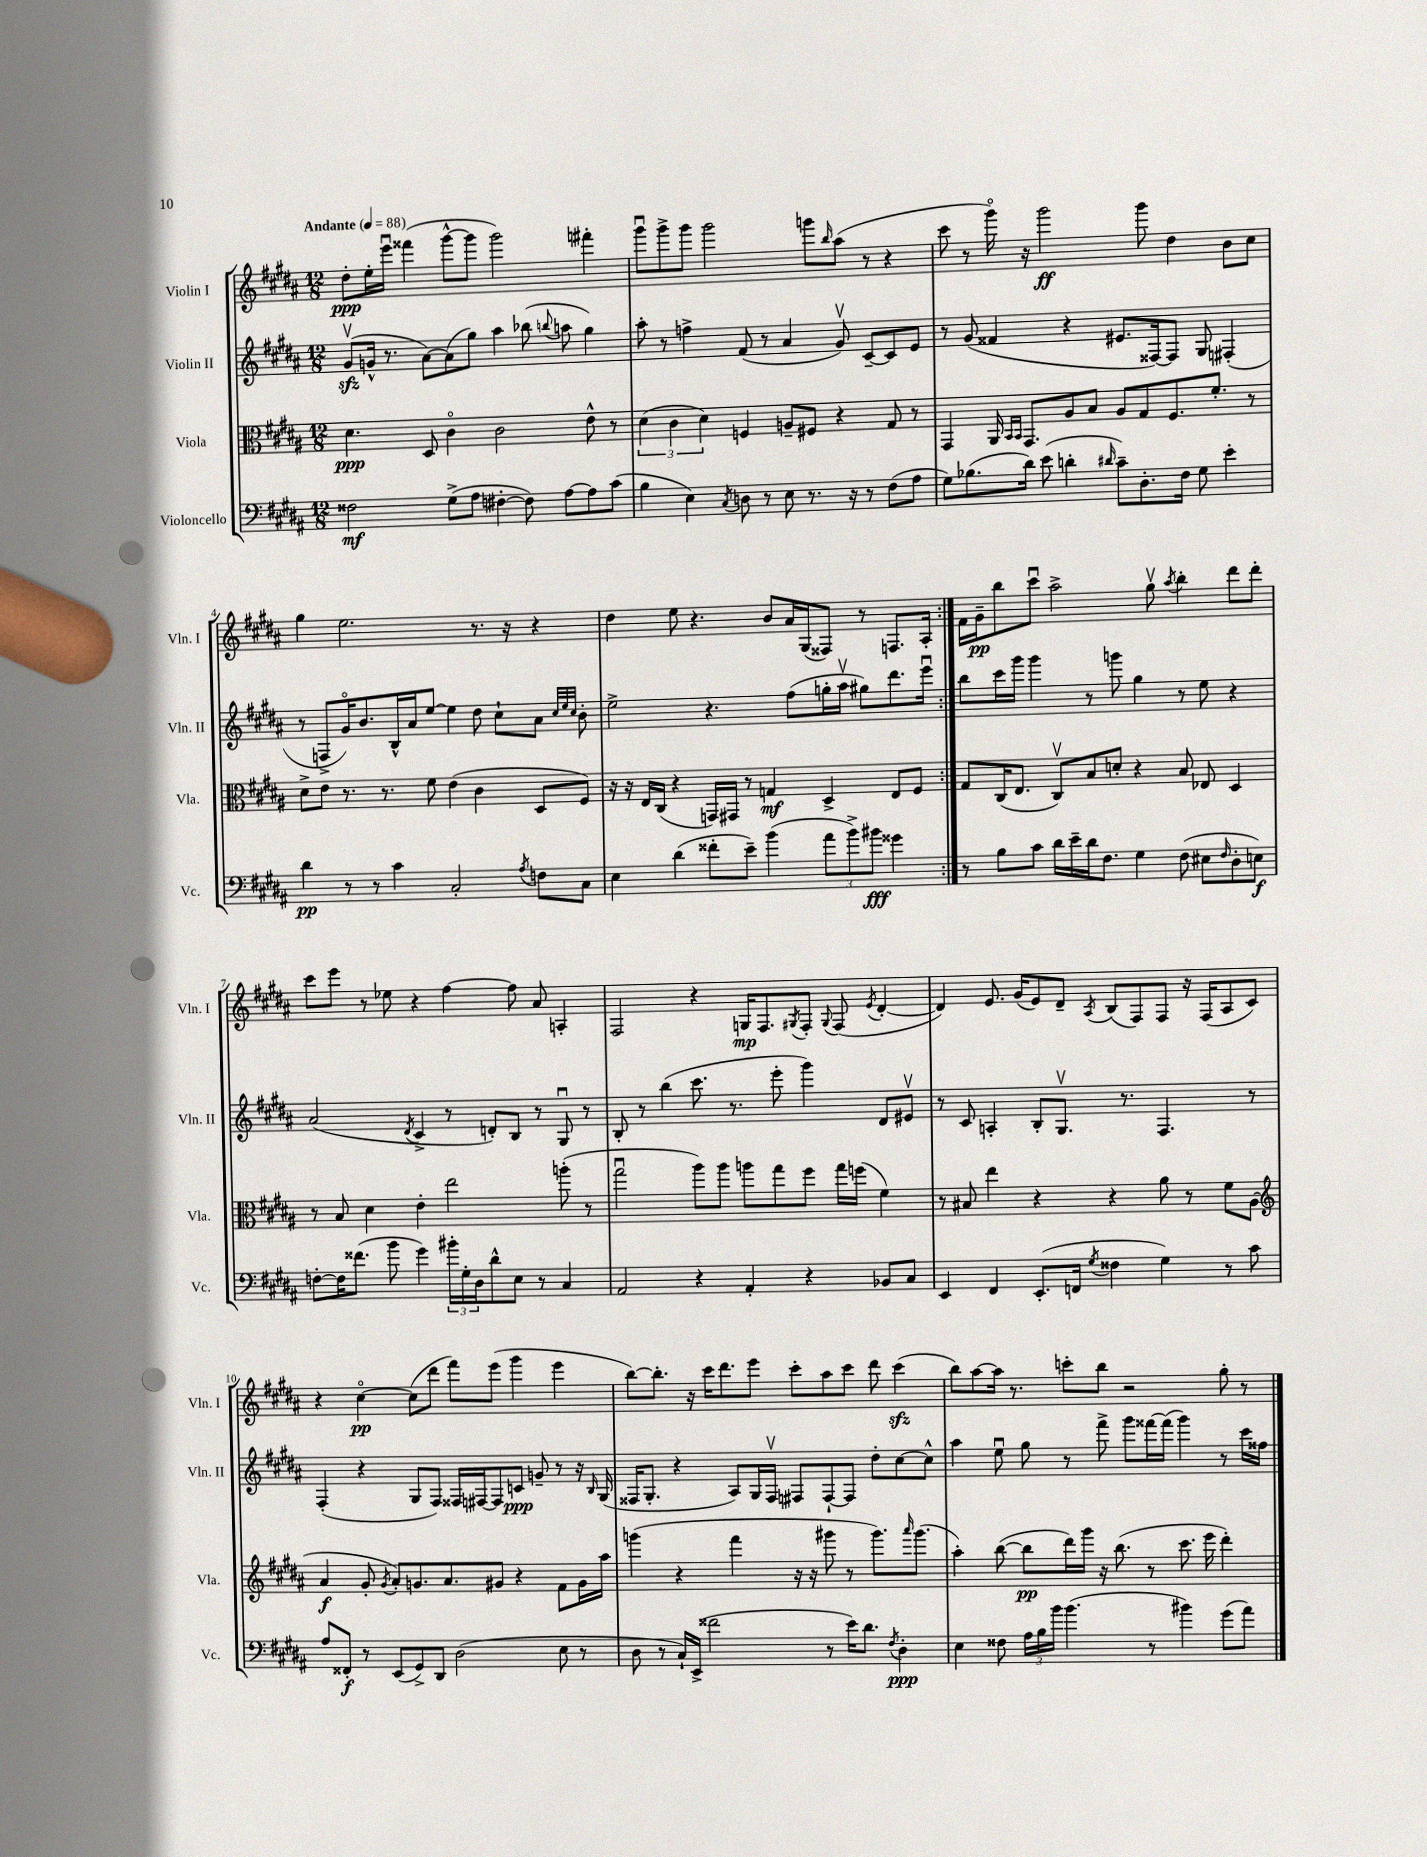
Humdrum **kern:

**kern	**kern	**kern	**kern
*staff4	*staff3	*staff2	*staff1
*clefF4	*clefC3	*clefG2	*clefG2
*k[f#c#g#d#a#]	*k[f#c#g#d#a#]	*k[f#c#g#d#a#]	*k[f#c#g#d#a#]
*M12/8	*M12/8	*M12/8	*M12/8
*MM88	*MM88	*MM88	*MM88
2F##	4.d#	(8g#v	8dd#'
.	.	16g^^	16ee'
.	.	8.r	16eeeu
.	.	.	(4fff##
.	8D#	[8a#)	.
(8G#^	4c#o	(8a#]	[8ggg#^^
8A#	.	8gg#)	8ggg#]
[4F#'	2c#	4aa#	2ggg#)
8F#])	.	(8bb-	.
.	.	8qqbb	.
[8A#	.	8aa	.
8A#]	8e^^	4gg#)	4fff#'
(8c#	8r	.	.
=	=	=	=
4B	(6d#	8aa#'	8ggg#u
.	.	8r	8ggg#^
.	6c#	.	.
4E)	.	4ff^	8ggg#
.	6d#)	.	.
.	.	.	2ggg#
8qC#	.	.	.
8D	4F	(8f#	.
8r	.	8r	.
8E	8A~	4a#	.
8.r	8F#	.	8ggg
.	.	.	16qqbb
.	4r	8g#v)	(8aa#
16r	.	.	.
8r	.	[8c#~	8r
(8F#	8G#	8c#]	4r
8A#	8r	8e	.
=	=	=	=
8G#)	4GG#	8r	8ccc#
(8.B-	.	(8g#	8r
.	16AA#	4f##	16ggg#o)
.	16qqBB	.	.
.	16qqBB	.	.
16d#)	8.GG#	.	16r
(8e	.	.	2ggg#
4d'	8A#	4r	.
.	8B	.	.
16qqd#	.	.	.
8c#~)	8A#	8.e#	.
8.D#'	8G#	.	8ggg#
.	.	[16F##)	.
.	8.F#	8F##]	4dd#
16F#	.	.	.
8G#	.	8G#	.
.	8.f#'	.	.
4e'	.	(4F#'	8b
.	8r	.	8cc#
=	=	=	=
4d#	8d#^	8r	4gg#
.	8e	8F^	.
8r	8.r	16g#o)	2.ee
.	.	8.b	.
8r	.	.	.
.	8.r	.	.
4c#	.	16B^^	.
.	.	16a#	.
.	8f#	[8ee	.
2C#'	(4e	4ee]	.
.	4c#	8dd#	8.r
.	.	8cc#`	.
.	.	.	16r
8qA#	.	.	.
8F	8D#	8a#	4r
.	.	32qqcc#	.
.	.	32qqee	.
.	.	32qqcc#	.
8C#	8F#)	8b'	.
=	=	=	=
4E	16r	2ee^	4dd#
.	16r	.	.
.	16E	.	.
.	(16C#	.	.
(4d#	4r	.	8ee
.	.	.	4.r
8f##'	16GG)	4.r	.
.	16GG#	.	.
8e~)	8r	.	.
(4b	4G	.	8b
.	.	(8ff#	16a#
.	.	.	(16G#
12a#	4D#^	16gg'	8F##)
.	.	16aa#v	.
12b^)	.	.	.
.	.	8gg#)	8r
12b#	.	.	.
4g##	8E	8.ddd#	8.F
.	8F#	.	.
.	.	16eeeu	16A#'
=:|!	=:|!	=:|!	=:|!
8r	8G#	8bb	16f#
.	.	.	16g#~
8B	(16C#	16ccc#	8bb
.	8.E	16ggg#	.
8c#	.	4ggg#	8ccc#u
16d#	8C#v)	.	2aa#^
16e~	.	.	.
16d#	8B	8r	.
8.F#	.	.	.
.	8d'	8ggg	.
4G#	4r	4gg#	.
.	.	.	8gg#v
.	.	.	8qaa#
(8F#	8B	8r	4bb'
8E#	8E-	8ee	.
16qqF#	.	.	.
8D#'	4D#	4r	8ddd#
8E)	.	.	8ddd#'
=	=	=	=
[8F'	8r	(2a#	8ccc#
16F]	8B	.	8eee
(8.f##	.	.	.
.	4d#	.	8r
8b	.	.	8ee-
.	.	8qd#	.
4g#)	4e'	4c#^	4r
24b#'	2ee	8r	[4ff#
24G#'	.	.	.
24D#	.	.	.
8d#^^	.	8d')	.
8E	.	8B	8ff#]
8r	.	8r	8a#
4C#	(8aa'	8G#u	4A'
.	8r	8r	.
=	=	=	=
2AA#	2gg#u	8B'	2F#
.	.	8r	.
.	.	(4bb	.
4r	8aa#)	8.ccc#	4r
.	8aa#	.	.
.	.	8.r	.
4AA#'	8aa	.	16G
.	.	.	8.F#
.	8gg#	8eee'	.
.	.	.	8qG#
4r	8ff#	4ggg#)	8F#'
.	.	.	8qqG#
.	16gg#	.	(8F#
.	(16ff	.	.
.	.	.	8qe
8BB-	4f#)	8d#	[4d#'
8C#	.	8e#v	.
=	=	=	=
4EE	8r	8r	4d#])
.	8B#	8c#	.
4FF#	4ee	4A'	8.e
.	.	.	(16g#
(8.EE'	4r	8B'	8e)
.	.	8.G#v	8d#~
16FF	.	.	.
8qG#	.	.	8qA#
4F##	4r	.	(8B
.	.	8.r	.
.	.	.	8F#)
4G#)	8a#	4.F#	8F#
.	8r	.	16r
.	.	.	(16F#
8r	8f#	.	8A#
8c#	(8A#	8r	8c#)
=	=	=	=
*	*clefG2	*	*
8A#	4a#	(4F#'	4r
8FF##'	.	.	.
8r	8g#'	4r	[4cc#o
.	8qg#	.	.
(8EE	8a#')	.	.
8GG#^)	8.g	8G#	(8cc#]
8DD#	.	8F#)	8ddd#
.	8.a#	.	.
(2D#	.	16F##	8fff#)
.	.	[16F#	.
.	8g#	8F#]	(8eee
.	4r	8c	4ggg#
.	.	8g~	.
8E	8f#	8r	4eee
8r	16g#	16r	.
.	.	16qqB	.
.	16aa#	(16G#	.
=	=	=	=
8D#	(4ggg	16F##	[8bb)
.	.	8.G#'	.
8r	.	.	8.bb']
16C#`)	4r	4r	.
(16EE^	.	.	16r
2f##	.	.	16ccc#
.	.	.	8.ddd#
.	4fff#	8A#)	.
.	.	16G#	8eee
.	.	16F##v	.
.	16r	8F#	8ccc#'
.	16r	.	.
8r	8ggg#	[8F#`	8aa#
16e)	8r	8F#]	8ccc#
8.d#	.	.	.
.	8.ggg#)	8dd#'	8ddd#
8qF#	.	.	.
4D#'	.	[8cc#	(4ccc#
.	16qqaaa#	.	.
.	(8.ggg#	.	.
.	.	8cc#^^]	.
=	=	=	=
4E	4aa#')	4aa#	8bb)
.	.	.	[8aa#
8F##	([8bb	8eeu	16aa#]
.	.	.	8.r
24A#	8bb]	8gg#	.
24B	.	.	.
24b	.	.	.
(4.b	16ddd#)	8r	8ccc'
.	16ggg#	.	.
.	16r	8fff#^	8bb
.	(8.bb	.	.
.	.	8ggg#	2r
8r	8r	[16fff##	.
.	.	(16fff##]	.
4b#)	8.ccc#	4ggg#)	.
.	16eee	.	.
(8g#	4ddd#')	8r	8gg#'
8a#)	.	16ccc#	8r
.	.	16ff##	.
==	==	==	==
*-	*-	*-	*-
